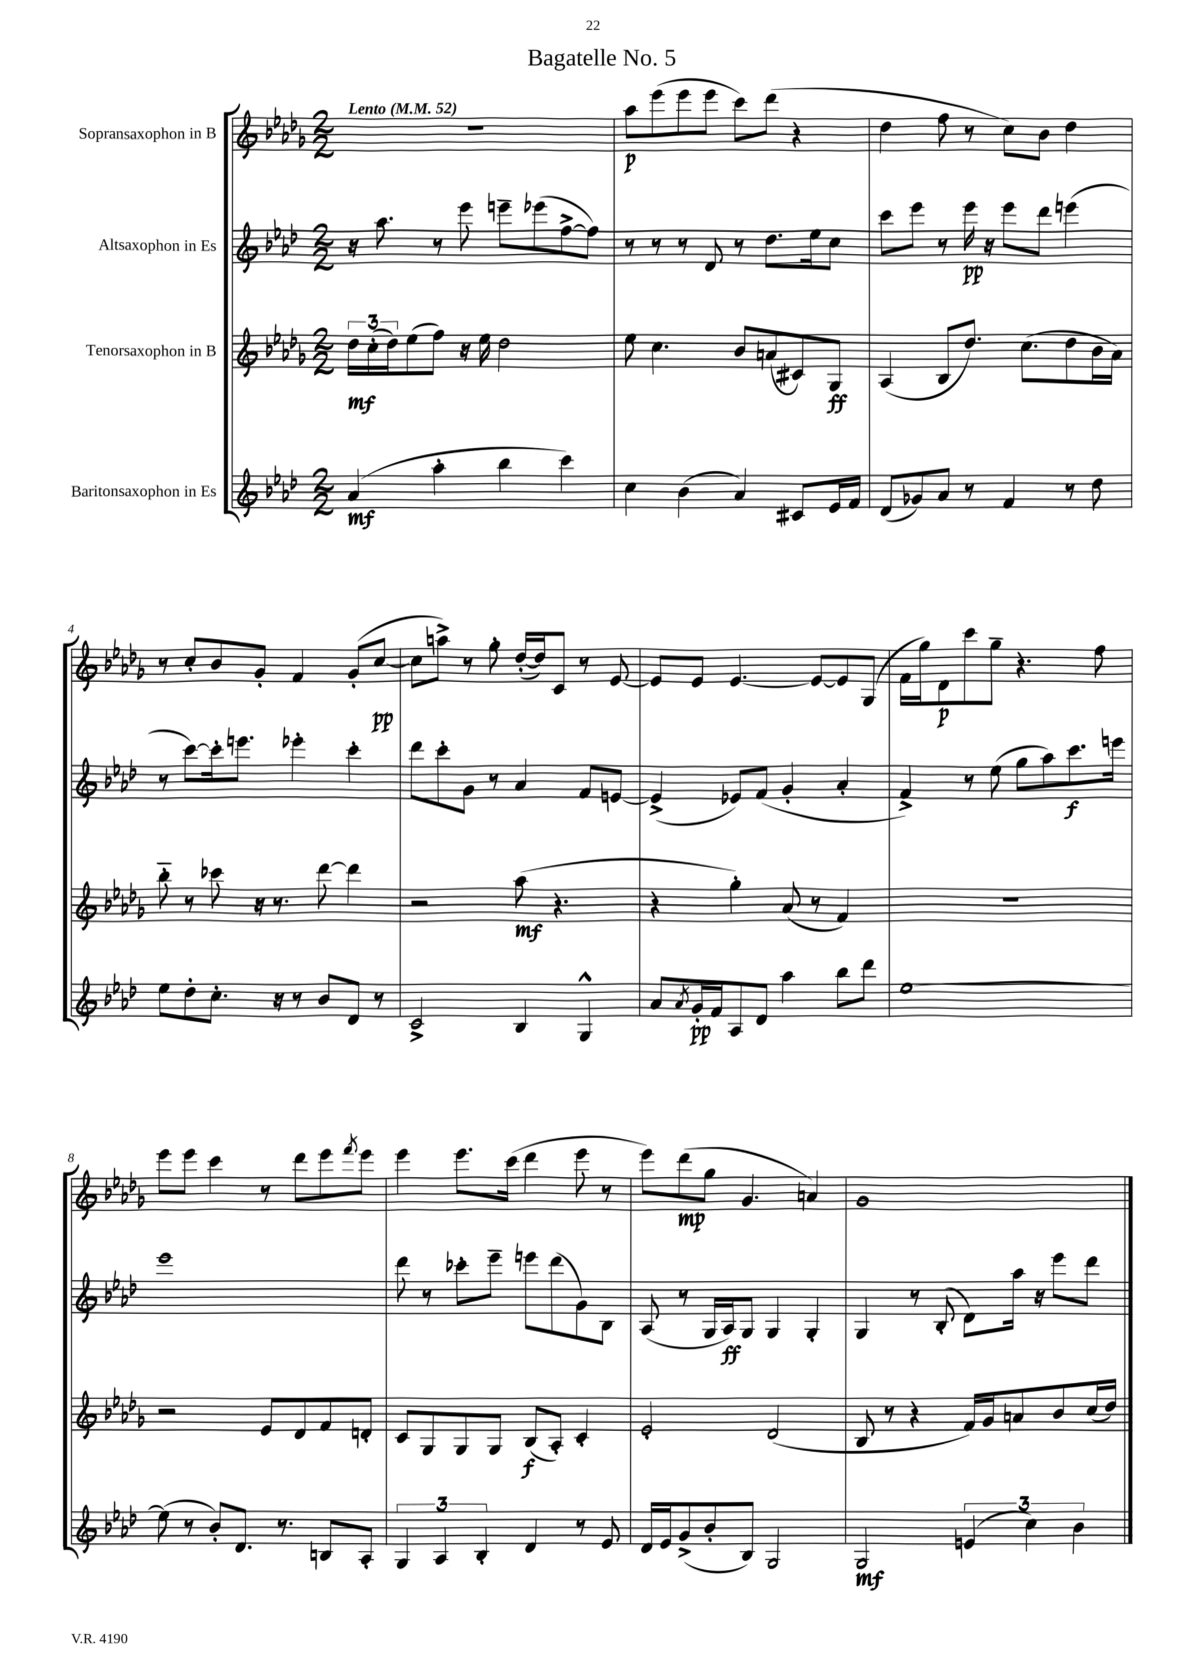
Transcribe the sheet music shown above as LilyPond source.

\header { title = "Bagatelle No. 5" }
<<
\new StaffGroup <<
\new Staff = "s0" \with { instrumentName = "Sopransaxophon in B" } {
    \clef treble \key des \major \numericTimeSignature \time 2/2 \tempo "Lento" 4 = 52
    R1 |
    aes''8\p ees'''8( ees'''8 ees'''8 c'''8) des'''8( r4 |
    des''4 f''8 r8 c''8) bes'8 des''4 |
    r8 c''8-. bes'8 ges'8-. f'4 ges'8-.( c''8~\pp |
    c''8 a''8->) r8 ges''8-. des''16~-.( des''16) c'8 r8 ees'8~ |
    ees'8 ees'8 ees'4.~ ees'8~ ees'8 ges8( |
    f'16 ges''16) des'8\p c'''8 ges''8-- r4. f''8 |
    ees'''8 ees'''8 c'''4 r8 des'''8 ees'''8 \acciaccatura { f'''8 } ees'''8 |
    ees'''4 ees'''8. c'''16( des'''4 ees'''8 r8 |
    ees'''8) des'''8\mp( ges''8 ges'4. a'4) |
    ges'1 \bar "|." |
}
\new Staff = "s1" \with { instrumentName = "Altsaxophon in Es" } {
    \clef treble \key aes \major \numericTimeSignature \time 2/2
    r16 aes''8. r8 ees'''8 e'''8-- ees'''8( f''8~-> f''8) |
    r8 r8 r8 des'8 r8 des''8. ees''16 c''8 |
    c'''8 ees'''8 r8 ees'''16\pp r16 ees'''8 des'''8 e'''4( |
    r8 c'''8~) c'''16-. e'''8. ees'''4-. c'''4-. |
    des'''8 c'''8-. g'8 r8 aes'4 f'8 e'8~ |
    e'4->( ees'8) f'8( g'4-. aes'4-. |
    f'4->) r8 ees''8( g''8 aes''8) c'''8.\f e'''16 |
    ees'''1 |
    des'''8 r8 ces'''8-. ees'''8-- e'''8 des'''8( g'8) bes8 |
    aes8( r8 g16 aes16\ff) g8 g4 g4-. |
    g4 r8 bes8-.( des'8) aes''16 r16 ees'''8 des'''8 \bar "|." |
}
\new Staff = "s2" \with { instrumentName = "Tenorsaxophon in B" } {
    \clef treble \key des \major \numericTimeSignature \time 2/2
    \tuplet 3/2 { des''16\mf c''16-.( des''16) } ees''8( f''8) r16 ees''16 des''2 |
    ees''8 c''4. bes'8 a'8( cis'8) ges8\ff |
    aes4( bes8 des''8.) c''8.( des''8 bes'16 aes'16) |
    bes''8-_ r8 ces'''8 r16 r8. des'''8~ des'''4 |
    r2 aes''8\mf( r4. |
    r4 ges''4-.) aes'8( r8 f'4) |
    r1 |
    r2 ees'8 des'8 f'8 d'8-. |
    c'8 ges8 ges8 ges8 bes8\f( aes8-.) c'4-. |
    ees'2-. des'2( |
    bes8 r8 r4 f'16) ges'16 a'8 bes'8 c''16( des''16) \bar "|." |
}
\new Staff = "s3" \with { instrumentName = "Baritonsaxophon in Es" } {
    \clef treble \key aes \major \numericTimeSignature \time 2/2
    aes'4\mf( aes''4-. bes''4 c'''4) |
    c''4 bes'4( aes'4) cis'8 ees'16 f'16 |
    des'8( ges'8) aes'8 r8 f'4 r8 des''8 |
    ees''8 des''8-. c''8.-. r16 r8 bes'8 des'8 r8 |
    c'2-> bes4 g4-^ |
    aes'8 \acciaccatura { aes'8 } g'16-.\pp f'16 aes8 des'8 aes''4 bes''8 des'''8 |
    ees''1~ |
    ees''8( r8 bes'8-.) des'8. r8. b8 aes8-. |
    \tuplet 3/2 { g4 aes4 bes4-. } des'4 r8 ees'8 |
    des'16 ees'16 g'8->( bes'8-. bes8) g2 |
    g2\mf \tuplet 3/2 { e'4( c''4) bes'4 } \bar "|." |
}
>>
>>
